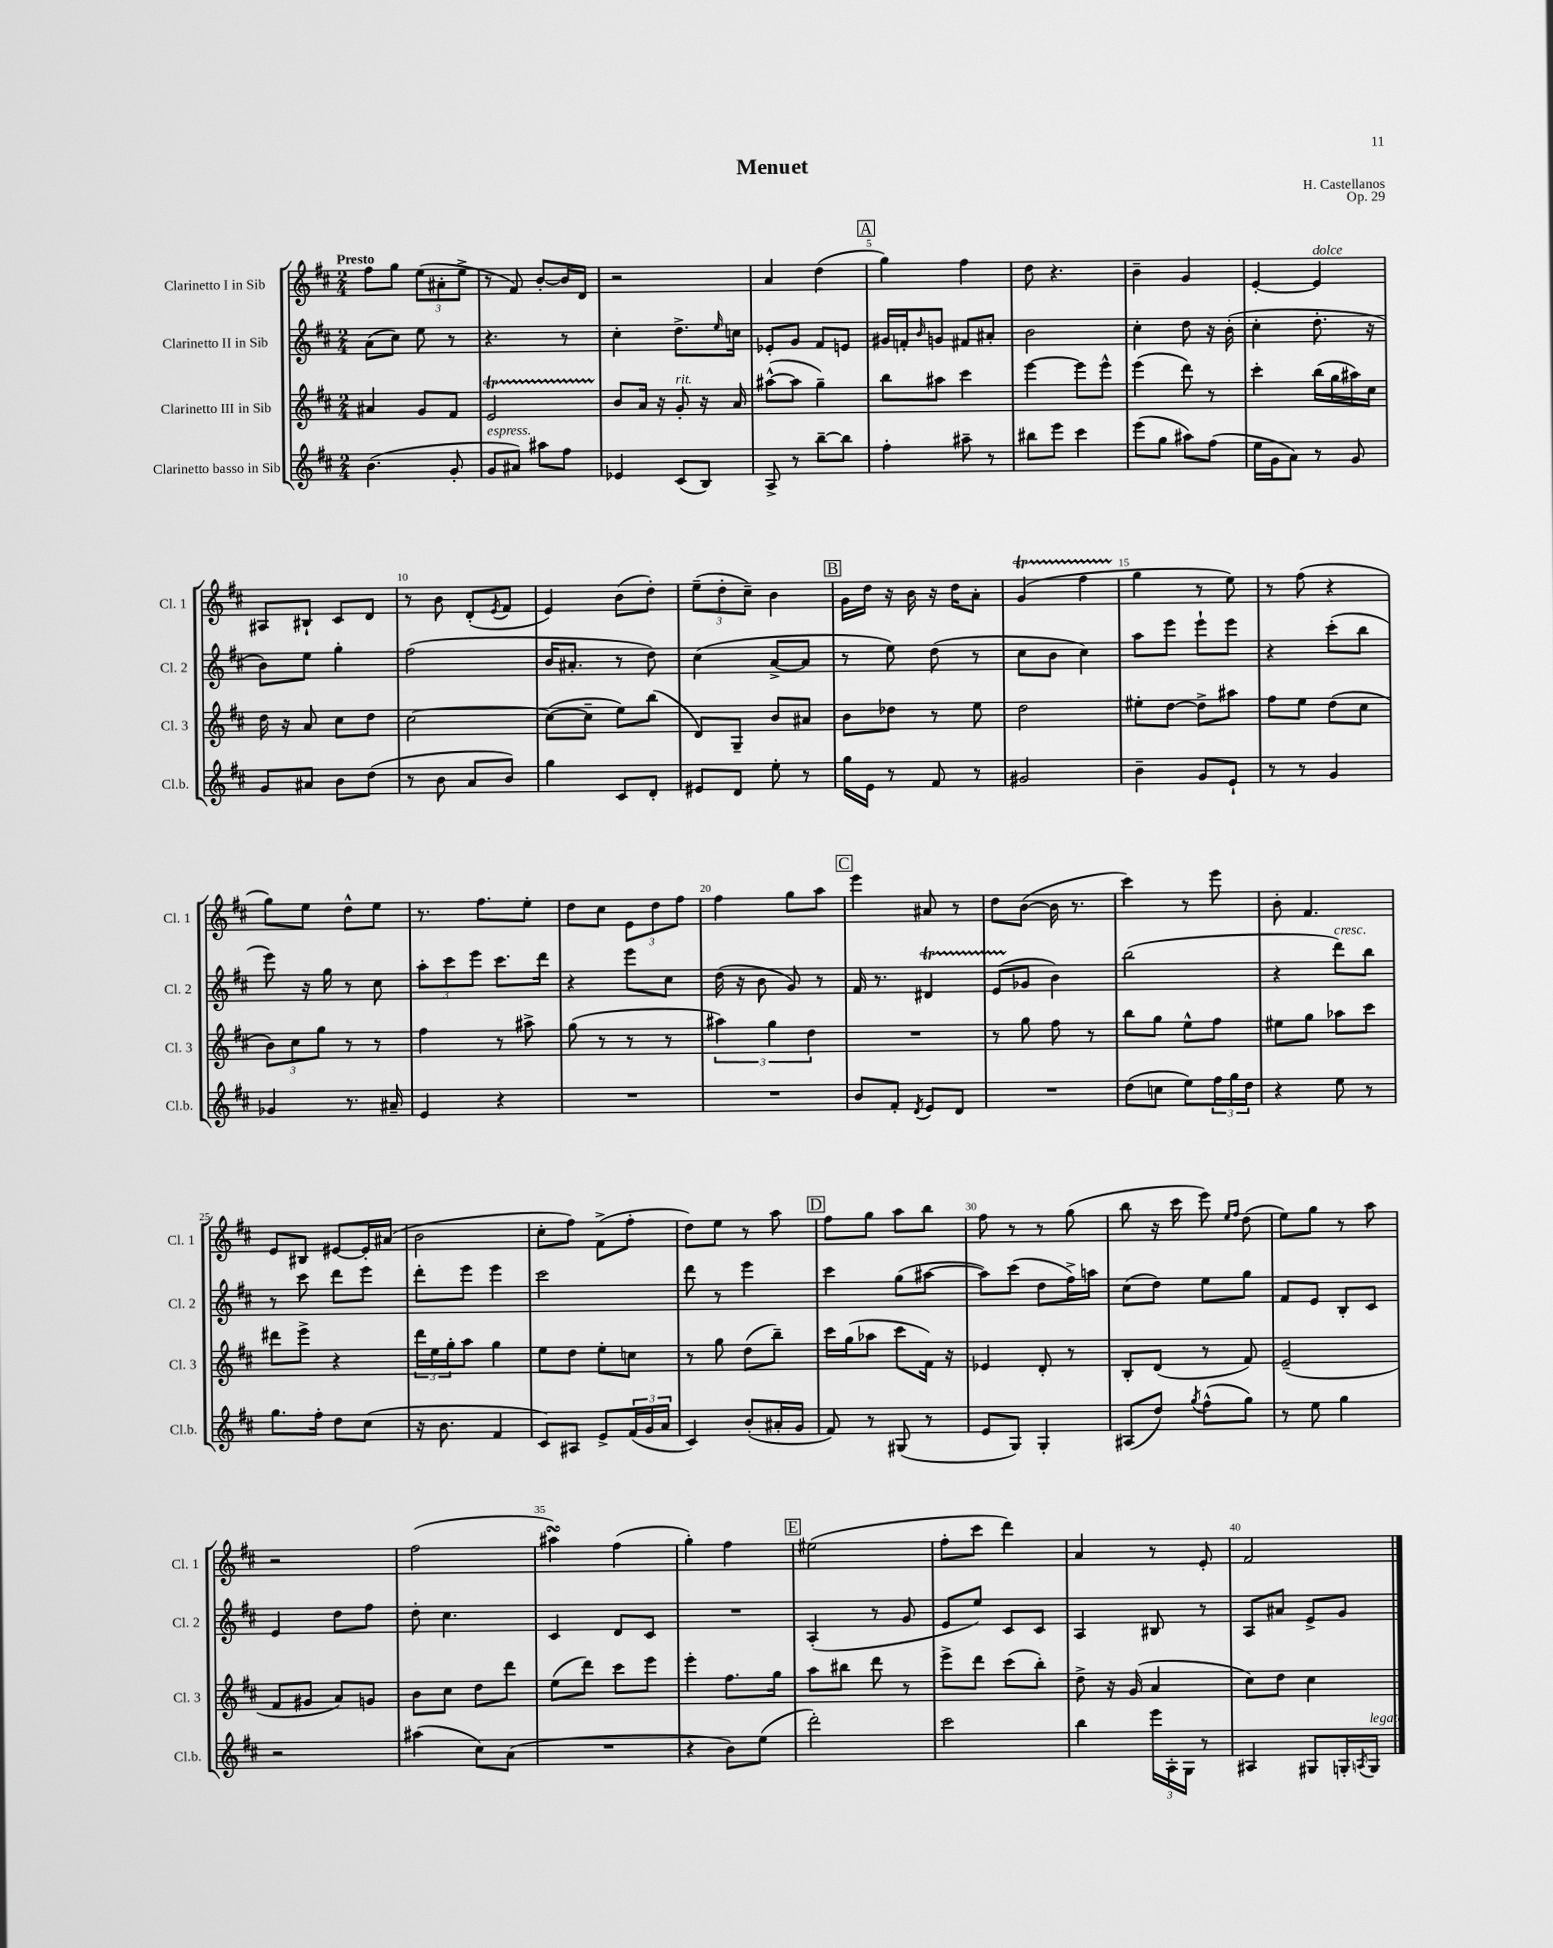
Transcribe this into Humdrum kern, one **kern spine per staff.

**kern	**kern	**kern	**kern
*staff4	*staff3	*staff2	*staff1
*clefG2	*clefG2	*clefG2	*clefG2
*k[f#c#]	*k[f#c#]	*k[f#c#]	*k[f#c#]
*M2/4	*M2/4	*M2/4	*M2/4
(4.b\	4a#/	(8a\L	8ff#\L
.	.	8cc#\J)	8gg\J
.	8g/L	8ee\	(12ee\L
.	.	.	12a#'\
8g'/	8f#/J	8r	.
.	.	.	12ee^\J
=	=	=	=
8g/L	2e/	4.r	8r
8a#/J)	.	.	8f#/)
8aa#\L	.	.	[8b'/L
8ff#\J	.	8r	16b/]L
.	.	.	16d/JJ
=	=	=	=
4e-/	8b/L	4cc#'\	2r
.	16a/Jk	.	.
.	16r	.	.
(8c#/L	8g'/	8.dd^\L	.
8B/J)	16r	.	.
.	.	16qqee/	.
.	16a/	16cc\Jk	.
=	=	=	=
8A^/	([8aa#^^\L	8e-'/L	4a/
8r	8aa#\]J	8g/J	.
[8bb~\L	4gg~\)	8f#/L	(4dd\
8bb\]J	.	8e/J	.
=	=	=	=
4ff#'\	8bb\L	16g#/LL	4gg\)
.	.	16f'/J	.
.	.	16qqb/	.
.	8aa#\J	8g/J	.
8aa#~\	4ccc#\	8f#/L	4ff#\
8r	.	8a#'/J	.
=	=	=	=
8bb#\L	[4eee\	2b\	8dd\
8eee\J	.	.	4.r
4ccc#\	8eee\]L	.	.
.	8eee^^\J	.	.
=	=	=	=
(8eee\L	(4eee\	4cc#'\	4b~\
8gg\J	.	.	.
8aa#\L)	8ddd\)	8dd\	4g/
(8ff#\J	8r	16r	.
.	.	(16b'\	.
=	=	=	=
16ee\LL	4ccc#'\	4cc#'\	[4e'/
16g\J	.	.	.
8a\J)	.	.	.
8r	(16bb\LL	8.dd'\	4e/]
.	16gg\	.	.
8g/	16aa#\)	.	.
.	16cc#\JJ	16r	.
=	=	=	=
8g/L	16dd\	8b\L)	8A#/L
.	16r	.	.
8a#/J	8a/	8ee\J	8B#`/J
8b\L	8cc#\L	4gg'\	8c#/L
(8dd\J	8dd\J	.	8d/J
=	=	=	=
8r	[2cc#\	(2ff#\	8r
8b\	.	.	8b\
8a/L	.	.	(8d'/L
.	.	.	8qe/
8b/J)	.	.	8f#/J
=	=	=	=
4gg\	(8cc#\_L	16b/LK	4e/)
.	.	8.a#'/J	.
.	8cc#~\]J	.	.
8c#/L	8ee\L)	8r	(8b\L
8d'/J	(8bb\J	8dd\)	8dd'\J)
=	=	=	=
8e#/L	8d/L)	(4cc#\	(12ee~\L
.	.	.	12dd'\
8d/J	8G~/J	.	.
.	.	.	12cc#~\J)
8ee'\	8b/L	[8a^/L	4b\
8r	8a#/J	8a/]J	.
=	=	=	=
16gg\LL	8b\L	8r	16g\LL
16e\JJ	.	.	16dd\JJ
8r	8dd-\J	8ee\)	16r
.	.	.	16b\
8f#/	8r	(8dd\	16r
.	.	.	16dd\LK
8r	8ee\	8r	8a'\J
=	=	=	=
2g#/	2dd\	8cc#\L	(4g/
.	.	8b\J	.
.	.	4cc#\)	4ff#\
=	=	=	=
4b~\	8ee#'\L	8aa\L	4gg\
.	[8dd\J	8eee\J	.
8g/L	8dd^\]L	8eee`\L	8r
8e`/J	8aa#\J	8eee\J	8ee\)
=	=	=	=
8r	8ff#\L	4r	8r
8r	8ee\J	.	(8ff#\
4g/	(8dd\L	(8ccc#'\L	4r
.	8cc#\J	8bb\J	.
=	=	=	=
4g-/	12b\L)	8eee\)	8gg\L)
.	12cc#\	.	.
.	.	16r	8ee\J
.	12gg\J	.	.
.	.	16gg\	.
8.r	8r	8r	8dd^^\L
.	8r	8cc#\	8ee\J
16a#~/	.	.	.
=	=	=	=
4e/	4ff#\	12aa'\L	8.r
.	.	12ccc#\	.
.	.	12eee\J	.
.	.	.	8.ff#\L
4r	8r	8.ccc#\L	.
.	8aa#^\	.	8ee'\J
.	.	16ddd\Jk	.
=	=	=	=
2r	(8gg\	4r	8dd\L
.	8r	.	8cc#\J
.	8r	8eee\L	12e\L
.	.	.	12dd\
.	8r	8cc#\J	.
.	.	.	12ff#\J
=	=	=	=
2r	6aa#\)	(16dd\	4ff#\
.	.	16r	.
.	.	8b\	.
.	6gg\	.	.
.	.	8g/)	8gg\L
.	6dd\	.	.
.	.	8r	8aa\J
=	=	=	=
8b/L	2r	16f#/	4eee\
.	.	8.r	.
8f#'/J	.	.	.
8qd/	.	.	.
8e/L	.	4d#/	8a#/
8d/J	.	.	8r
=	=	=	=
2r	8r	(8e/L	8dd\L
.	8gg\	8g-/J	([8b\J
.	8ff#\	4b\)	16b\]
.	.	.	8.r
.	8r	.	.
=	=	=	=
(8dd\L	8bb\L	(2bb\	4ccc#\)
8cc\J	8gg\J	.	.
8ee\L)	8ee^^\L	.	8r
24ff#\L	8ff#\J	.	8eee\
24gg\	.	.	.
24dd\JJ	.	.	.
=	=	=	=
4r	8ee#\L	4r	8b'\
.	8gg\J	.	4.f#/
8ee\	8aa-\L	8ddd\L)	.
8r	8ccc#\J	8bb\J	.
=	=	=	=
8.gg\L	8ddd#\L	8r	8e/L
.	8eee^\J	8ccc#\	8B#/J
16ff#'\Jk	.	.	.
8dd\L	4r	8ddd\L	[8e#/L
(8cc#\J	.	8eee\J	16e#'/]L
.	.	.	(16a#/JJ
=	=	=	=
16r	24ddd\LL	8ddd'\L	2b\
.	24ee\	.	.
8.b\	.	.	.
.	24gg'\J	.	.
.	8aa\J	8eee\J	.
4f#/	4gg\	4eee\	.
=	=	=	=
8c#/L)	8ee\L	2ccc#\	8cc#'\L
8A#/J	8dd\J	.	8ff#\J)
8e^/L	8ee'\L	.	(8f#^\L
(24f#/L	8cc\J	.	8ff#'\J
24g/	.	.	.
24a/JJ	.	.	.
=	=	=	=
4c#/)	8r	8ddd\	8dd\L)
.	8gg\	8r	8ee\J
(8b'/L	(8dd\L	4eee\	8r
16a#'/L	8bb~\J)	.	8aa\
16g/JJ	.	.	.
=	=	=	=
8f#/)	16ccc#\LL	4ccc#\	8ff#\L
.	(16gg\J	.	.
8r	8aa-\J	.	8gg\J
(8G#/	8ccc#\L	(8gg\L	8aa\L
8r	16f#\Jk)	[8aa#\J	8bb\J
.	16r	.	.
=	=	=	=
8e/L	4e-/	8aa#\]L)	8ff#\
8G/J)	.	(8ccc#\J	8r
4G'/	8d'/	8dd\L	8r
.	8r	16ff#^\L)	(8gg\
.	.	16aa\JJ	.
=	=	=	=
(8A#/L	8B'/L	(8cc#\L	8bb\
8dd/J)	(8d/J	8dd\J)	16r
.	.	.	16ccc#\
8qgg/	.	.	.
(8ff#^^\L	8r	8ee\L	8eee\)
.	.	.	16qqee/LL
.	.	.	16qqff#/JJ
8gg\J)	8f#/)	8gg\J	(8dd\
=	=	=	=
8r	(2e~/	8f#/L	8ee\L)
8ee\	.	8e/J	8gg\J
4gg\	.	8B'/L	8r
.	.	8c#/J	8aa\
=	=	=	=
2r	8f#/L	4e/	2r
.	8g#/J	.	.
.	8a/L)	8dd\L	.
.	8g/J	8ff#\J	.
=	=	=	=
(4aa#\	8b\L	8dd'\	(2ff#\
.	8cc#\J	4.cc#\	.
8cc#\L)	8dd\L	.	.
(8a\J	8ddd\J	.	.
=	=	=	=
2r	(8ee\L	4c#/	4aa#\)
.	8ddd\J)	.	.
.	8ccc#\L	8d/L	(4ff#\
.	8eee\J	8c#/J	.
=	=	=	=
4r	4eee'\	2r	4gg'\)
8b\L)	8.ff#\L	.	4ff#\
(8ee\J	.	.	.
.	16gg\Jk	.	.
=	=	=	=
2ddd'\)	8aa\L	(4A'/	(2ee#\
.	8bb#\J	.	.
.	8ddd\	8r	.
.	8r	8g/	.
=	=	=	=
2ccc#\	8eee^\L	8e/L	8ff#'\L
.	8ddd\J	8ee/J)	8ccc#\J
.	(8ccc#\L	8c#/L	4ddd\)
.	8bb'\J)	8c#/J	.
=	=	=	=
4bb\	8dd^\	4A/	4a/
.	16r	.	.
.	(16g/	.	.
24eee\LL	4a/	8B#/	8r
24A'\	.	.	.
24G\JJ	.	.	.
8r	.	8r	8e'/
=	=	=	=
4A#/	8cc#\L)	8A/L	2f#/
.	8dd\J	8a#/J	.
8G#/L	4cc#\	8e^/L	.
16G'/L	.	8g/J	.
8qA/	.	.	.
16G/JJ	.	.	.
==	==	==	==
*-	*-	*-	*-
